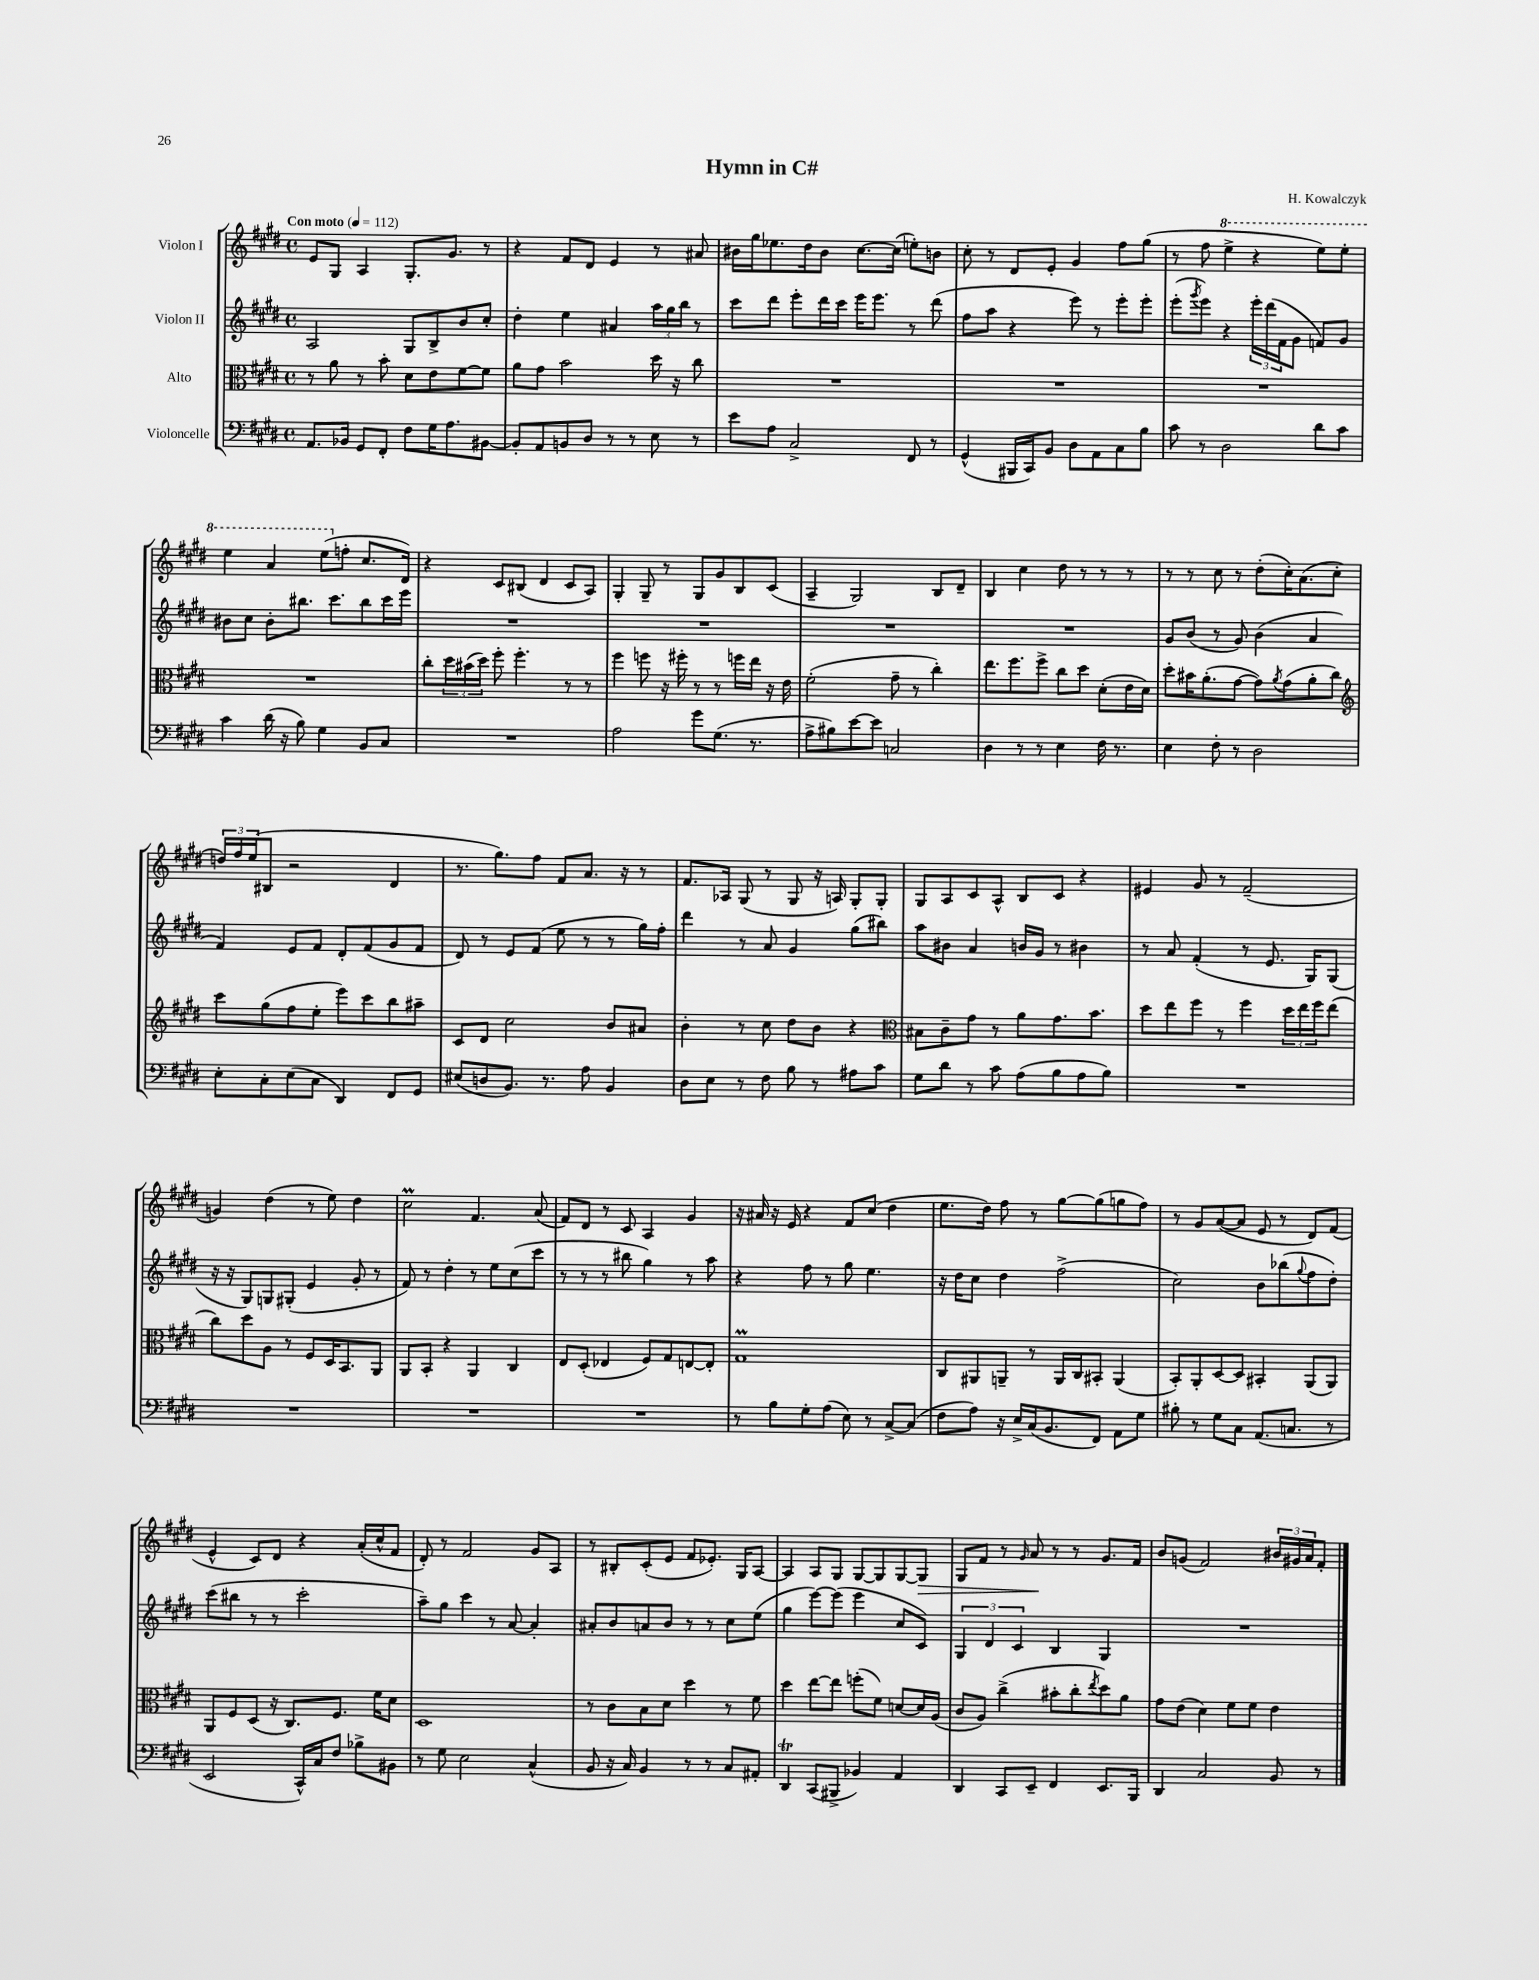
\header { title = "Hymn in C#" composer = "H. Kowalczyk" }
<<
\new StaffGroup <<
\new Staff = "s0" \with { instrumentName = "Violon I" } {
    \clef treble \key e \major \defaultTimeSignature \time 4/4 \tempo "Con moto" 4 = 112
    e'8 gis8 a4 gis8.-. gis'8. r8 |
    r4 fis'8 dis'8 e'4 r8 ais'8 |
    bis'16 gis''16 ees''8. dis''16 bis'8 cis''8.~ cis''16( e''8-.) b'8 |
    cis''8-. r8 dis'8 e'8-. gis'4 fis''8 gis''8( |
    r8 fis''8 \ottava #1 e'''4-> r4 e'''8) e'''8-. |
    e'''4 a''4 e'''8( \ottava #0 f''8-. cis''8. dis'16) |
    r4 cis'8 bis8( dis'4 cis'8 a8) |
    gis4-. gis8-- r8 gis8 gis'8 b8 cis'8( |
    a4-- gis2) b8 dis'8-- |
    b4 cis''4 dis''8 r8 r8 r8 |
    r8 r8 cis''8 r8 dis''8-.( cis''16-.) a'8.( cis''8-. |
    \tuplet 3/2 { d''16) fis''16 e''16( } bis8 r2 dis'4 |
    r8. gis''8.) fis''8 fis'8 a'8. r16 r8 |
    fis'8. aes16 gis8( r8 gis8 r16 a16) gis8-. gis8-. |
    gis8 a8 cis'8 a8-^ b8 cis'8 r4 |
    eis'4 gis'8 r8 fis'2--( |
    g'4) dis''4( r8 e''8) dis''4 |
    cis''2\prall fis'4. a'8( |
    fis'8) dis'8 r8 cis'8 a4 gis'4 |
    r16 ais'16 r16 e'16 r4 fis'8 cis''8( dis''4 |
    e''8. dis''16) fis''8 r8 gis''8~ gis''8( g''8 fis''8) |
    r8 gis'8 a'8~( a'8 e'8 r8 dis'8) fis'8( |
    e'4-^ cis'8) dis'8 r4 a'16-.( cis''16-^ fis'8 |
    dis'8-.) r8 fis'2 gis'8 a8 |
    r8 bis8-. cis'8-.( e'8 fis'8 ees'8.-.) gis16 a8~ |
    a4 a8 gis8 gis8~ gis8 gis8~ gis8\> |
    gis8 fis'8 r8 \grace { gis'16 } a'8\! r8 r8 gis'8. fis'16 |
    b'8 g'8( fis'2) \tuplet 3/2 { bis'16 gis'16 a'16 } fis'8-. \bar "|." |
}
\new Staff = "s1" \with { instrumentName = "Violon II" } {
    \clef treble \key e \major \defaultTimeSignature \time 4/4
    a2 gis8 b8-> b'8 cis''8-. |
    dis''4-. e''4 ais'4 \tuplet 3/2 { a''16 gis''16 b''16 } r8 |
    cis'''8 dis'''8 e'''8-. dis'''16 cis'''16 e'''16 e'''8. r8 dis'''8( |
    fis''8 a''8 r4 e'''8) r8 e'''8-. e'''8-. |
    e'''8-.( \acciaccatura { gis'''8 } e'''8) r4 \tuplet 3/2 { e'''16-. dis'''16( fis'16 } gis'8 f'8) gis'8 |
    bis'8 cis''8 bis'8-. bis''8. cis'''8. bis''8 cis'''16 e'''16 |
    R1 |
    R1 |
    R1 |
    R1 |
    gis'8 b'8( r8 gis'8) b'4( a'4 |
    fis'4) e'8 fis'8 dis'8-. fis'8( gis'8 fis'8 |
    dis'8) r8 e'8 fis'8( e''8 r8 r8 gis''16) fis''16-. |
    dis'''4 r8 a'8 gis'4 gis''8( bis''8) |
    a''8 bis'8 a'4 b'16 gis'16 r8 bis'4 |
    r8 a'8 fis'4-.( r8 e'8. gis16) gis8( |
    r16 r16 gis8) g8 gis8-.( e'4 gis'8-. r8 |
    fis'8) r8 dis''4-. r8 e''8 cis''8( cis'''8 |
    r8 r8 r8 bis''8 gis''4) r8 a''8 |
    r4 fis''8 r8 gis''8 e''4. |
    r16 dis''16 cis''8 dis''4 fis''2->( |
    cis''2) b'8 bes''8( \appoggiatura { gis''8 } fis''8 dis''8-.) |
    cis'''8( bis''8 r8 r8 cis'''2-. |
    a''8--) gis''8 cis'''4 r8 a'8~ a'4-. |
    ais'8-. b'8 a'8 b'8 r8 r8 cis''8 e''8( |
    gis''4 e'''8~) e'''8( e'''4 cis''8 cis'8) |
    \tuplet 3/2 { gis4 dis'4 cis'4 } b4 gis4 |
    R1 \bar "|." |
}
\new Staff = "s2" \with { instrumentName = "Alto" } {
    \clef alto \key e \major \defaultTimeSignature \time 4/4
    r8 a'8 r8 b'8-. dis'8 e'8 fis'8~ fis'8 |
    a'8 gis'8 b'2 dis''16 r16 cis''8 |
    R1 |
    R1 |
    R1 |
    R1 |
    cis''8-. \tuplet 3/2 { dis''16 bis'16( dis''16) } fis''8-. fis''4.-. r8 r8 |
    fis''4 f''8 r16 fis''16-. r8 r8 f''16 e''16 r16 e'16 |
    fis'2-.( gis'8-- r8 cis''4-.) |
    e''8. fis''8. fis''8-> cis''8 dis''8 dis'8-.( e'16 dis'16) |
    dis''8-. bis'16 a'8.-.( gis'8~ gis'8) \acciaccatura { a'8 } gis'8( a'8-. cis''8) |
    \clef treble cis'''8 gis''8( fis''8 e''8-. e'''8) cis'''8 b''8 ais''8-- |
    cis'8 dis'8 cis''2 b'8 ais'8 |
    b'4-. r8 cis''8 dis''8 b'8 r4 |
    \clef alto bis8 cis'8-- gis'8 r8 a'8 gis'8. b'8. |
    dis''8 e''8 fis''8 r8 fis''4 \tuplet 3/2 { dis''16 e''16 fis''16 } e''8( |
    cis''8) dis''8 a8 r8 fis8 dis16 b,8. a,8 |
    a,8 b,8-. r4 a,4 cis4 |
    e8 dis8-.( ees4 fis8) gis8 e8~ e8-. |
    gis1\prall |
    cis8 ais,8 a,8-- r8 a,16 cis16 bis,8-. a,4( |
    b,8-.) a,8-. dis8~ dis8 bis,4-. a,8( a,8) |
    a,8 fis8 dis8( r16 cis8.) fis8. fis'16 dis'8 |
    dis1 |
    r8 cis'8 b8 dis'8 dis''4 r8 fis'8 |
    dis''4 e''8~ e''8 f''8-.( fis'8) d'8~ d'16 a16( |
    cis'8 a8) cis''4->( bis'8-. cis''8-. \acciaccatura { e''8 } dis''8) a'8 |
    gis'8 e'8( dis'4) fis'8 fis'8 e'4 \bar "|." |
}
\new Staff = "s3" \with { instrumentName = "Violoncelle" } {
    \clef bass \key e \major \defaultTimeSignature \time 4/4
    a,8. bes,16 gis,8 fis,8-. fis8 gis16 a8. bis,8~ |
    bis,8-. a,8 b,8 dis8 r8 r8 e8 r8 |
    e'8 a8 cis2-> fis,8 r8 |
    gis,4-^( bis,,16 cis,16) b,8 dis8 a,8 cis8 b8 |
    cis'8 r8 dis2 dis'8 cis'8 |
    cis'4 dis'16( r16 b8) gis4 b,8 cis8 |
    R1 |
    a2 gis'8 gis8.( r8. |
    a8-> bis8) e'8~ e'8 c2 |
    dis4 r8 r8 e4 fis16 r8. |
    e4 fis8-. r8 dis2 |
    e8-. cis8-. e8( cis8 dis,4) fis,8 gis,8 |
    eis8( d8 b,8.) r8. a8 b,4 |
    dis8 e8 r8 fis8 b8 r8 ais8 cis'8 |
    gis8 dis'8 r8 cis'8 a8( b8 a8 b8) |
    R1 |
    R1 |
    R1 |
    R1 |
    r8 b8 gis8-. a8( e8) r8 cis8~-> cis8( |
    fis8 a8) r16 e16-> cis16( b,8. fis,8) a,8 gis8 |
    bis8-. r8 gis8 cis8 a,8.( c8. r8 |
    e,2 cis,16-^) cis16 fis8 bes8-> bis,8 |
    r8 gis8 e2 cis4-^( |
    b,8 r16 cis16) b,4 r8 r8 cis8 ais,8-. |
    dis,4\trill cis,8( bis,,8-> bes,4) a,4 |
    dis,4 cis,8 e,8-- fis,4 e,8. b,,16 |
    dis,4 cis2 b,8 r8 \bar "|." |
}
>>
>>
\layout { \context { \Score \remove "Bar_number_engraver" } }
